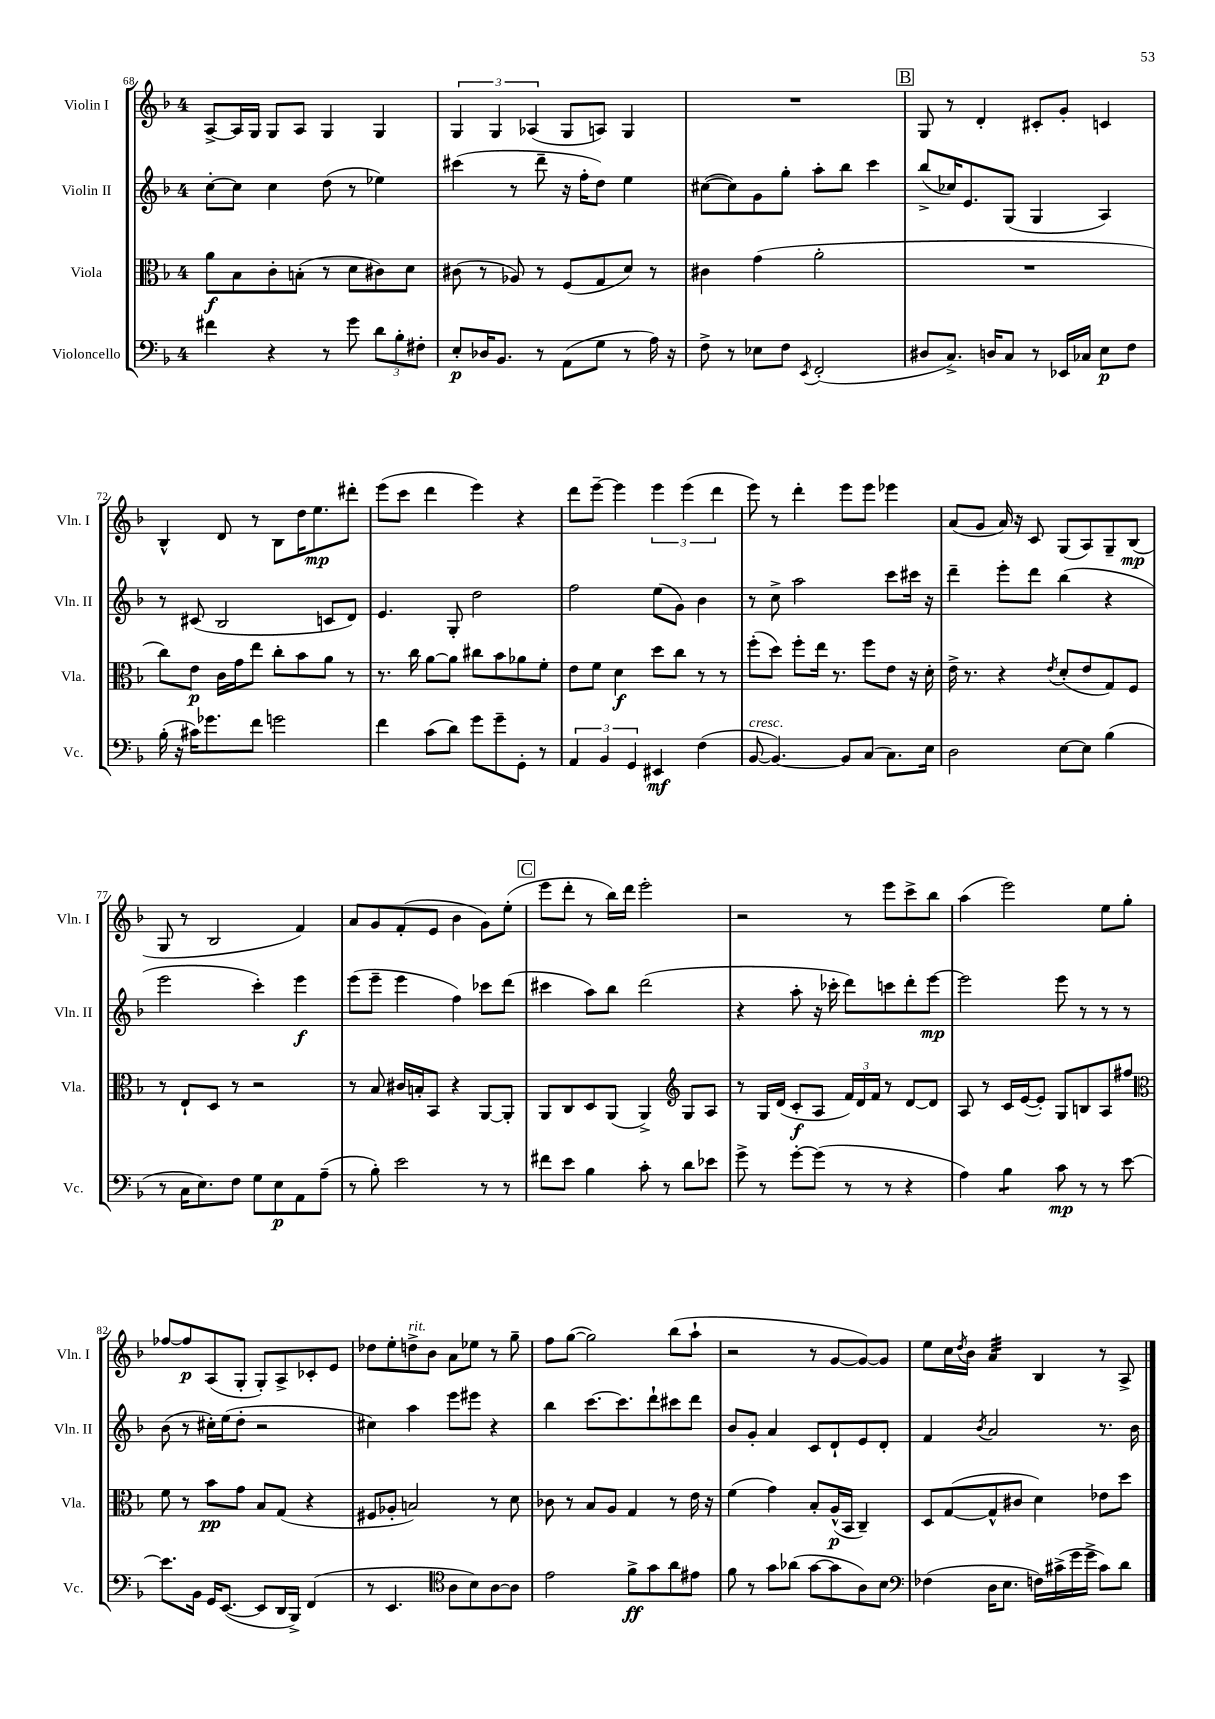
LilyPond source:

<<
\new StaffGroup <<
\new Staff = "s0" \with { instrumentName = "Violin I" shortInstrumentName = "Vln. I" } {
    \clef treble \key f \major \once \override Staff.TimeSignature.style = #'single-digit \time 4/4
    a8~-> a16 g16 g8 a8 g4 g4 |
    \tuplet 3/2 { g4 g4 aes4( } g8 a8) g4 |
    R1 |
    \mark \markup { \box "B" } g8 r8 d'4-. cis'8-. g'8-. c'4 |
    bes4-^ d'8 r8 bes8 d''16 e''8.\mp dis'''8-. |
    e'''8( c'''8 d'''4 e'''4) r4 |
    d'''8 e'''8~-- e'''4 \tuplet 3/2 { e'''4 e'''4( d'''4 } |
    e'''8) r8 d'''4-. e'''8 e'''8 ees'''4 |
    a'8( g'8 a'16) r16 c'8 g8( a8) g8-- bes8\mp( |
    g8 r8 bes2 f'4) |
    a'8 g'8 f'8-.( e'8 bes'4 g'8) e''8-.( |
    \mark \markup { \box "C" } e'''8 d'''8-. r8 bes''16) d'''16 e'''2-. |
    r2 r8 e'''8 c'''8-> bes''8 |
    a''4( e'''2) e''8 g''8-. |
    fes''8~ fes''8\p a8( g8-. g8-.) a8-> ces'8-. e'8 |
    des''8 e''8-. d''8->^\markup { \italic "rit." } bes'8 a'8 ees''8 r8 g''8-- |
    f''8 g''8~( g''2) bes''8( a''8-! |
    r2 r8 g'8~ g'8~) g'8 |
    e''8 c''16 \acciaccatura { d''8 } bes'16 a'4:32 bes4 r8 a8-> \bar "|." |
}
\new Staff = "s1" \with { instrumentName = "Violin II" shortInstrumentName = "Vln. II" } {
    \clef treble \key f \major \once \override Staff.TimeSignature.style = #'single-digit \time 4/4
    c''8~-. c''8 c''4 d''8( r8 ees''4) |
    cis'''4( r8 d'''8-- r16 f''16-. d''8) e''4 |
    cis''8~( cis''8) g'8 g''8-. a''8-. bes''8 c'''4 |
    \mark \markup { \box "B" } bes''8->( ces''16) e'8. g8( g4 a4) |
    r8 cis'8( bes2 c'8 d'8) |
    e'4. g8-. d''2 |
    f''2 e''8( g'8) bes'4 |
    r8 c''8-> a''2 c'''8 cis'''16 r16 |
    d'''4-- e'''8-. d'''8 bes''4( r4 |
    e'''2 c'''4-.) e'''4\f |
    e'''8( e'''8-- e'''4 f''4) ces'''8 d'''8( |
    \mark \markup { \box "C" } cis'''4 a''8) bes''8 d'''2( |
    r4 a''8-. r16 ces'''16-. d'''8) c'''8 d'''8-. e'''8~\mp |
    e'''2 e'''8 r8 r8 r8 |
    bes'8( r8 cis''16-.) e''16( d''8-. r2 |
    cis''4) a''4 e'''8 eis'''8 r4 |
    bes''4 c'''8.~ c'''8. d'''8-! cis'''8 d'''8 |
    bes'8 g'8-. a'4 c'8 d'8-! e'8 d'8-. |
    f'4 \acciaccatura { bes'8 } a'2 r8. bes'16 \bar "|." |
}
\new Staff = "s2" \with { instrumentName = "Viola" shortInstrumentName = "Vla." } {
    \clef alto \key f \major \once \override Staff.TimeSignature.style = #'single-digit \time 4/4
    a'8\f bes8 c'8-. b8-.( r8 d'8 cis'8) d'8 |
    cis'8( r8 aes8) r8 f8( g8 d'8) r8 |
    cis'4 g'4( a'2-. |
    \mark \markup { \box "B" } R1 |
    c''8) e'8\p c'16 g'16 e''8 c''8-. bes'8 a'8 r8 |
    r8. c''16 a'8~ a'8 cis''8 bes'8 aes'8 f'8-. |
    e'8 f'8 d'4\f d''8 c''8 r8 r8 |
    f''8-.( d''8) f''8-. e''16 r8. f''8 e'8 r16 d'16-. |
    e'16-> r8. r4 \acciaccatura { e'8 } d'8-.( e'8 g8) f8 |
    r8 e8-! d8 r8 r2 |
    r8 bes8 cis'16 b16-. bes,8 r4 a,8~ a,8-. |
    \mark \markup { \box "C" } a,8 c8 d8 a,8( a,4->) \clef treble g8 a8 |
    r8 g16 d'16( c'8-.\f a8 \tuplet 3/2 { f'16) d'16 f'16 } r8 d'8~ d'8 |
    a8 r8 c'16 e'16~( e'8-.) g8 b8 a8 fis''8 |
    \clef alto f'8 r8 bes'8\pp g'8 bes8 g8( r4 |
    fis8 aes8-. b2) r8 d'8 |
    ces'8 r8 bes8 a8 g4 r8 e'16 r16 |
    f'4( g'4) bes8-. a16-^\p( bes,16 c4--) |
    d8 g8~( g8-^ cis'8 d'4) ees'8 d''8 \bar "|." |
}
\new Staff = "s3" \with { instrumentName = "Violoncello" shortInstrumentName = "Vc." } {
    \clef bass \key f \major \once \override Staff.TimeSignature.style = #'single-digit \time 4/4
    fis'4 r4 r8 g'8 \tuplet 3/2 { d'8 bes8-. fis8-. } |
    e8-.\p des16 bes,8. r8 a,8( g8 r8 a16) r16 |
    f8-> r8 ees8 f8 \acciaccatura { e,8 } f,2-.( |
    \mark \markup { \box "B" } dis8 c8.->) d16 c8 r8 ees,16 ces16 e8\p f8 |
    bes16-.( r16 cis'16) ges'8. f'8 g'2 |
    f'4 c'8( d'8) g'8 g'8-- g,8-. r8 |
    \tuplet 3/2 { a,4 bes,4 g,4 } eis,4\mf f4( |
    bes,8~^\markup { \italic "cresc." } bes,4.~) bes,8 c8( c8.) e16 |
    d2 e8~ e8 bes4( |
    r8 c16 e8.) f8 g8 e8\p a,8 a8--( |
    r8 bes8-.) e'2 r8 r8 |
    \mark \markup { \box "C" } fis'8 e'8 bes4 c'8-. r8 d'8 ees'8 |
    g'8-> r8 g'8~-. g'8( r8 r8 r4 |
    a4) bes4:8 c'8\mp r8 r8 e'8~ |
    e'8. bes,16 g,16 e,8.~( e,8 d,16 bes,,16->) f,4( |
    r8 e,4. \clef tenor a8 bes8) a8~ a8 |
    e'2 f'8->\ff g'8 a'8 eis'8 |
    f'8 r8 g'8 aes'8( g'8~ g'8 a8) bes8 |
    \clef bass fes4( d16 e8. f16) cis'16->( g'16 g'16-> cis'8) d'8 \bar "|." |
}
>>
>>
\layout { \context { \Score currentBarNumber = #68 } }
